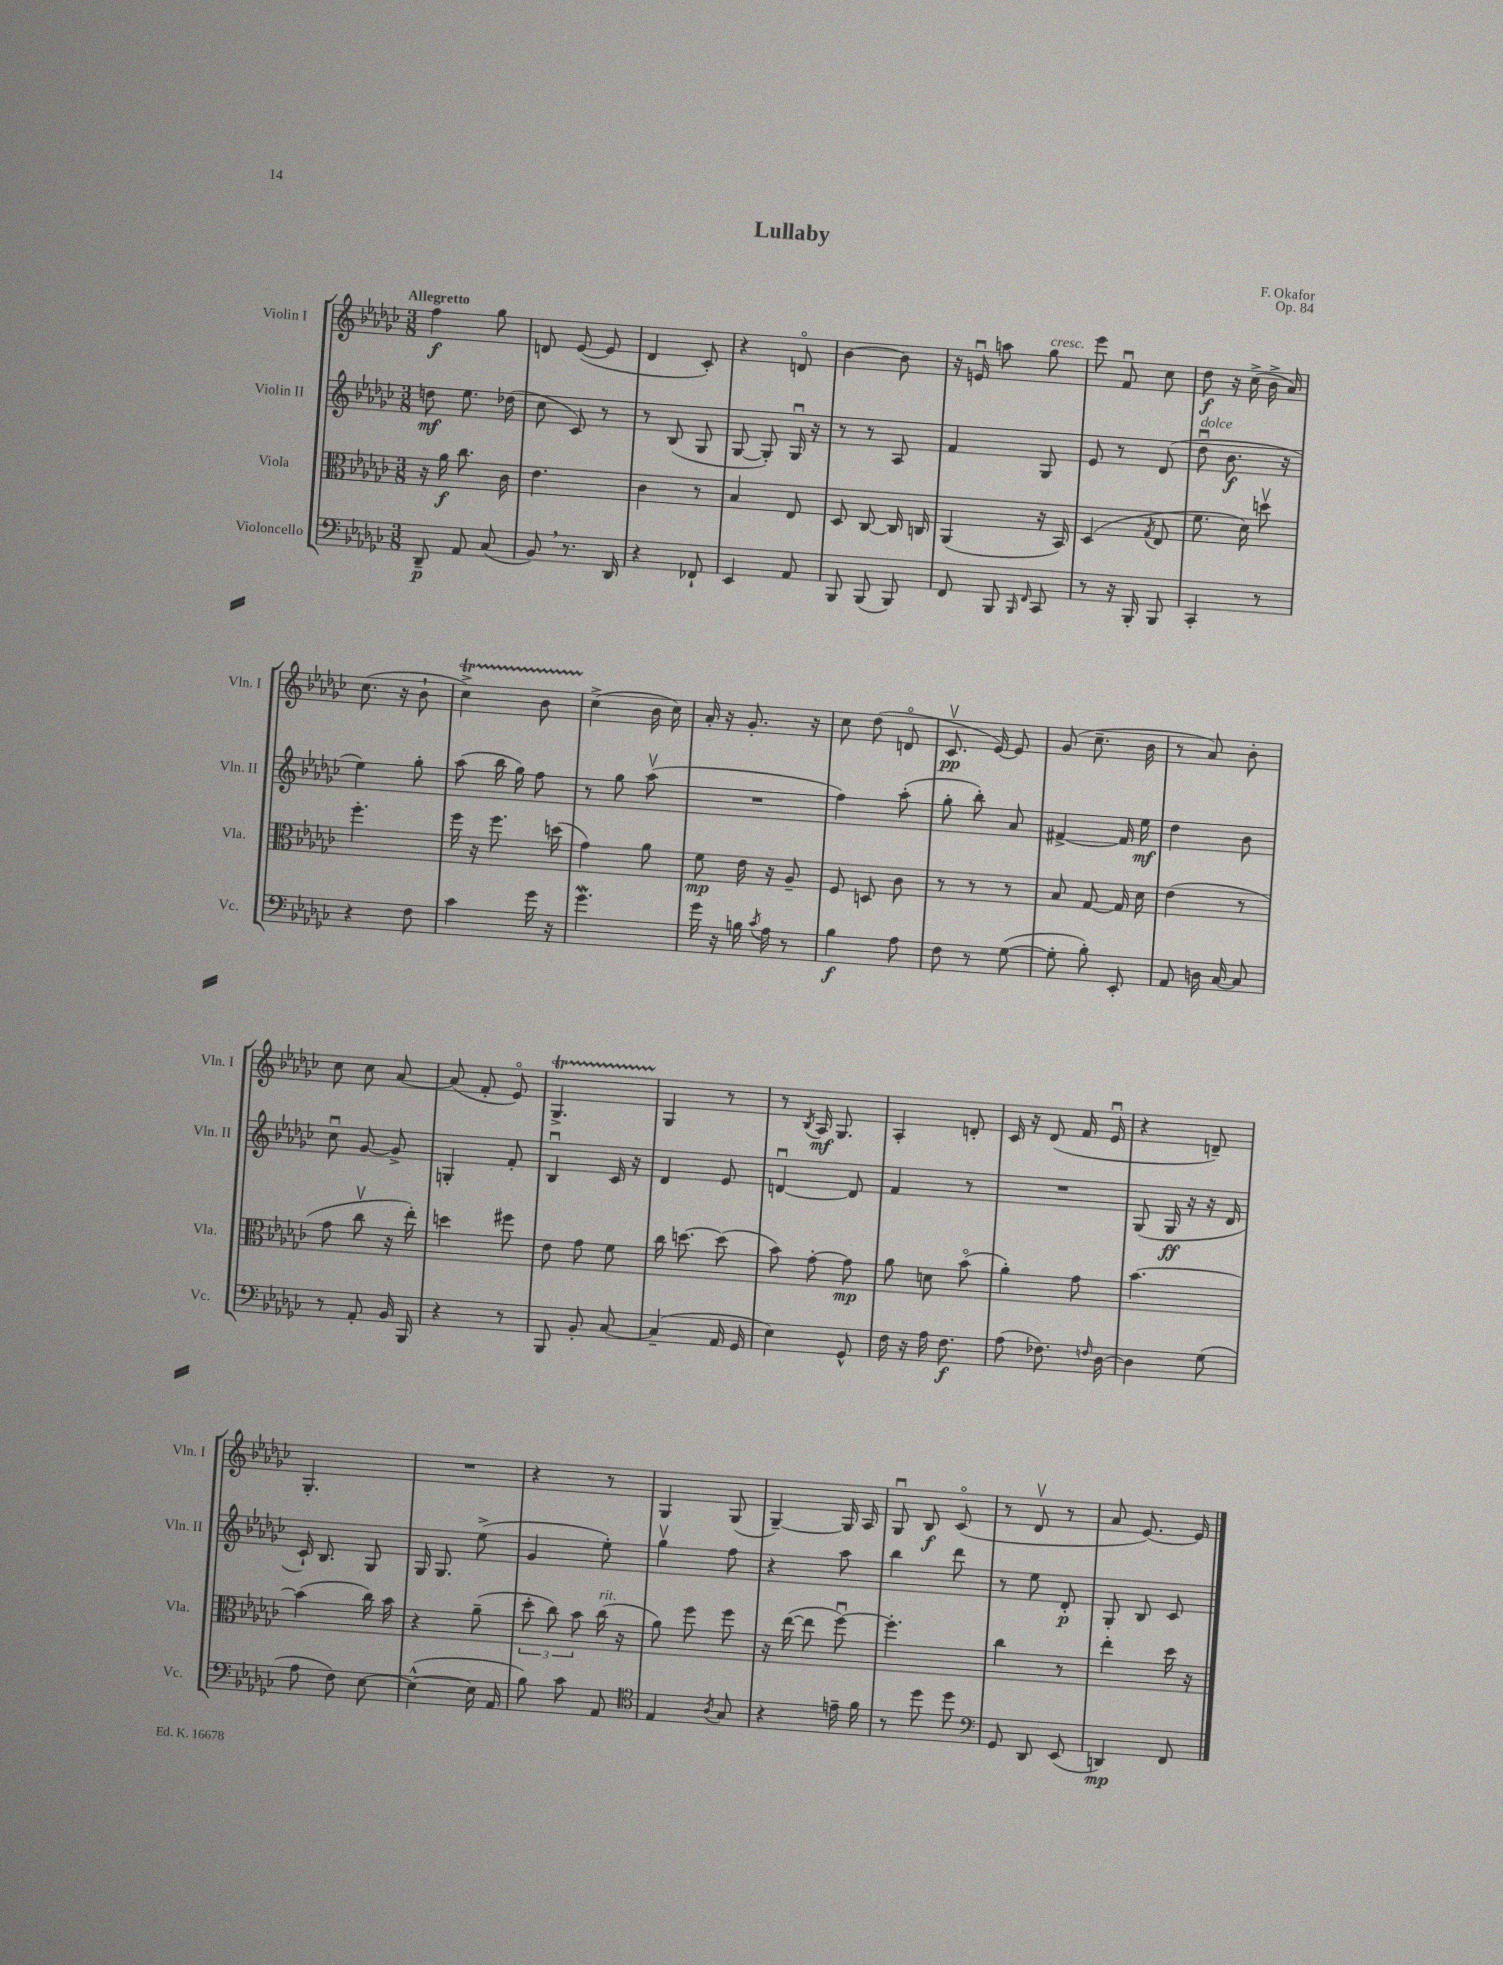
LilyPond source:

\header { title = "Lullaby" composer = "F. Okafor" opus = "Op. 84" }
<<
\new StaffGroup <<
\new Staff = "s0" \with { instrumentName = "Violin I" shortInstrumentName = "Vln. I" } {
    \clef treble \key ges \major \numericTimeSignature \time 3/8 \tempo "Allegretto"
    \autoBeamOff f''4\f ges''8 |
    d'8 ees'8~( ees'8 |
    des'4 ces'8-.) |
    r4 d'8\flageolet |
    bes'4~ bes'8 |
    r16 e'16\downbow a''8 ges''8^\markup { \italic "cresc." } |
    ees'''8 f'8\downbow ces''8 |
    des''8\f r16 ces''16->( bes'16-> aes'16) |
    ces''8.( r16 bes'8-! |
    ces''4->\startTrillSpan) bes'8 |
    ces''4->\stopTrillSpan( bes'16 ces''16) |
    aes'16-. r16 ges'8.-. r16 |
    ces''8 des''8( d'8\flageolet |
    ces'8.\upbow\pp ees'16~) ees'8 |
    ges'8( ces''8.-- bes'16 |
    r8 aes'8) bes'8-. |
    ces''8 ces''8 aes'8~ |
    aes'8( f'8-. ees'8\flageolet) |
    ges4.->\startTrillSpan |
    ges4\stopTrillSpan r8 |
    r8 \acciaccatura { bes8 } aes16\mf ges8. |
    aes4-. d'8-. |
    ces'16 r16 des'8( f'16 ees'16\downbow |
    r4 d'8--) |
    ges4.-. |
    R4. |
    r4 r8 |
    ges4 ges8( |
    ges4~--) ges16 aes16 |
    ges8\downbow bes8\f ces'8\flageolet( |
    r8 des'8\upbow r8 |
    aes'8 ees'8.~) ees'16 \bar "|." |
}
\new Staff = "s1" \with { instrumentName = "Violin II" shortInstrumentName = "Vln. II" } {
    \clef treble \key ges \major \numericTimeSignature \time 3/8
    \autoBeamOff d''8\mf ees''8. des''16( |
    ces''8 ces'8) r8 |
    r8 bes8( ges8 |
    ges8~ ges8-.) ges16\downbow r16 |
    r8 r8 aes8 |
    f'4 ges8 |
    ees'8 r8 des'8( |
    des''8\downbow^\markup { \italic "dolce" } bes'8.\f r16 |
    ees''4) ges''8-. |
    aes''8( bes''16 ges''16) f''8 |
    r8 ges''8 aes''8\upbow( |
    R4. |
    f''4) aes''8-.( |
    ges''8-. bes''8-.) aes'8 |
    fis'4~-> fis'16 ees''16\mf |
    des''4 bes'8 |
    ces''8\downbow ges'8~ ges'8-> |
    g4-. f'8-. |
    bes4\downbow ces'16 r16 |
    des'4 ees'8 |
    d'4~\downbow d'8 |
    f'4 r8 |
    R4. |
    ges8( ges16\ff r16 r16 des'16 |
    ces'16-!) bes8. ges8 |
    ges16 ges8. ees''8->( |
    ges'4 ees''8-.) |
    ges''4\upbow f''8 |
    r4 aes''8 |
    bes''4 des'''8 |
    r8 ees''8 des'8-.\p |
    ges8-. bes8 ces'8 \bar "|." |
}
\new Staff = "s2" \with { instrumentName = "Viola" shortInstrumentName = "Vla." } {
    \clef alto \key ges \major \numericTimeSignature \time 3/8
    \autoBeamOff r16 aes'16\f ces''8. ces'16 |
    ees'4. |
    ces'4 r8 |
    bes4 ees8 |
    des8 ces8~ ces16 c16 |
    aes,4( r16 bes,16) |
    des4( \acciaccatura { ges8 } ees8 |
    f'8. des'16) d''8\upbow |
    f''4.-. |
    f''16 r16 f''8. d''16( |
    ges'4) aes'8 |
    f'8\mp ees'16 r16 aes8-- |
    f8 d8 ces'8 |
    r8 r8 r8 |
    bes8 ges8~ ges16 des'16 |
    ees'4( r8 |
    ges'8 ces''8\upbow r16 ees''16-.) |
    d''4 fis''8 |
    ees'8 ges'8 f'8 |
    ces''16 d''8.~ d''8( |
    bes'8) ges'8~-. ges'8\mp |
    aes'8 d'8 bes'8\flageolet( |
    aes'4-.) ges'8 |
    bes'4.~ |
    bes'4( ces''16) bes'16 |
    r4 aes'8--( |
    \tuplet 3/2 { des''8-. ces''8) bes'8 } ces''16^\markup { \italic "rit." }( r16 |
    aes'8) f''8 f''8 |
    r16 ees''16~( ees''8 f''8~\downbow) |
    f''4.-. |
    ces''4 r8 |
    ees''4-. des''16 r16 \bar "|." |
}
\new Staff = "s3" \with { instrumentName = "Violoncello" shortInstrumentName = "Vc." } {
    \clef bass \key ges \major \numericTimeSignature \time 3/8
    \autoBeamOff des,8--\p aes,8 ces8( |
    bes,8) \breathe r8. des,16 |
    r4 fes,8-! |
    ees,4 aes,8 |
    bes,,8 bes,,8( bes,,8) |
    f,8 bes,,8 \grace { bes,,16 f,16 } ces,8 |
    r8 r16 bes,,16-. bes,,8 |
    ces,4-. r8 |
    r4 f8 |
    ces'4 ges'16 r16 |
    ges'4.\mordent |
    ges'16 r16 b16 \acciaccatura { ces'8 } aes16 r8 |
    bes4\f aes8 |
    f8 r8 ges8~( |
    ges8-. bes8-.) ees,8-. |
    aes,8 d16 ces16~ ces8 |
    r8 aes,8-. bes,16 bes,,16 |
    r4 r8 |
    bes,,8 bes,8-. ces8~ |
    ces4--( aes,16 ges,16 |
    ees4) ges,8-^ |
    f16 r16 aes16 f8.\f |
    aes8( fes8.) \grace { f16 } des16~ |
    des4 ges8( |
    aes8 f8) ees8~ |
    ees4~-^( ees16 aes,16 |
    bes8) ces'8 aes,8 |
    \clef tenor ees4 \acciaccatura { aes8 } ges8 |
    r4 e'16-- f'16 |
    r8 des''8 des''8 |
    \clef bass ges,8 des,8 ees,8( |
    d,4\mp) f,8 \bar "|." |
}
>>
>>
\layout { \context { \Score \remove "Bar_number_engraver" } }
